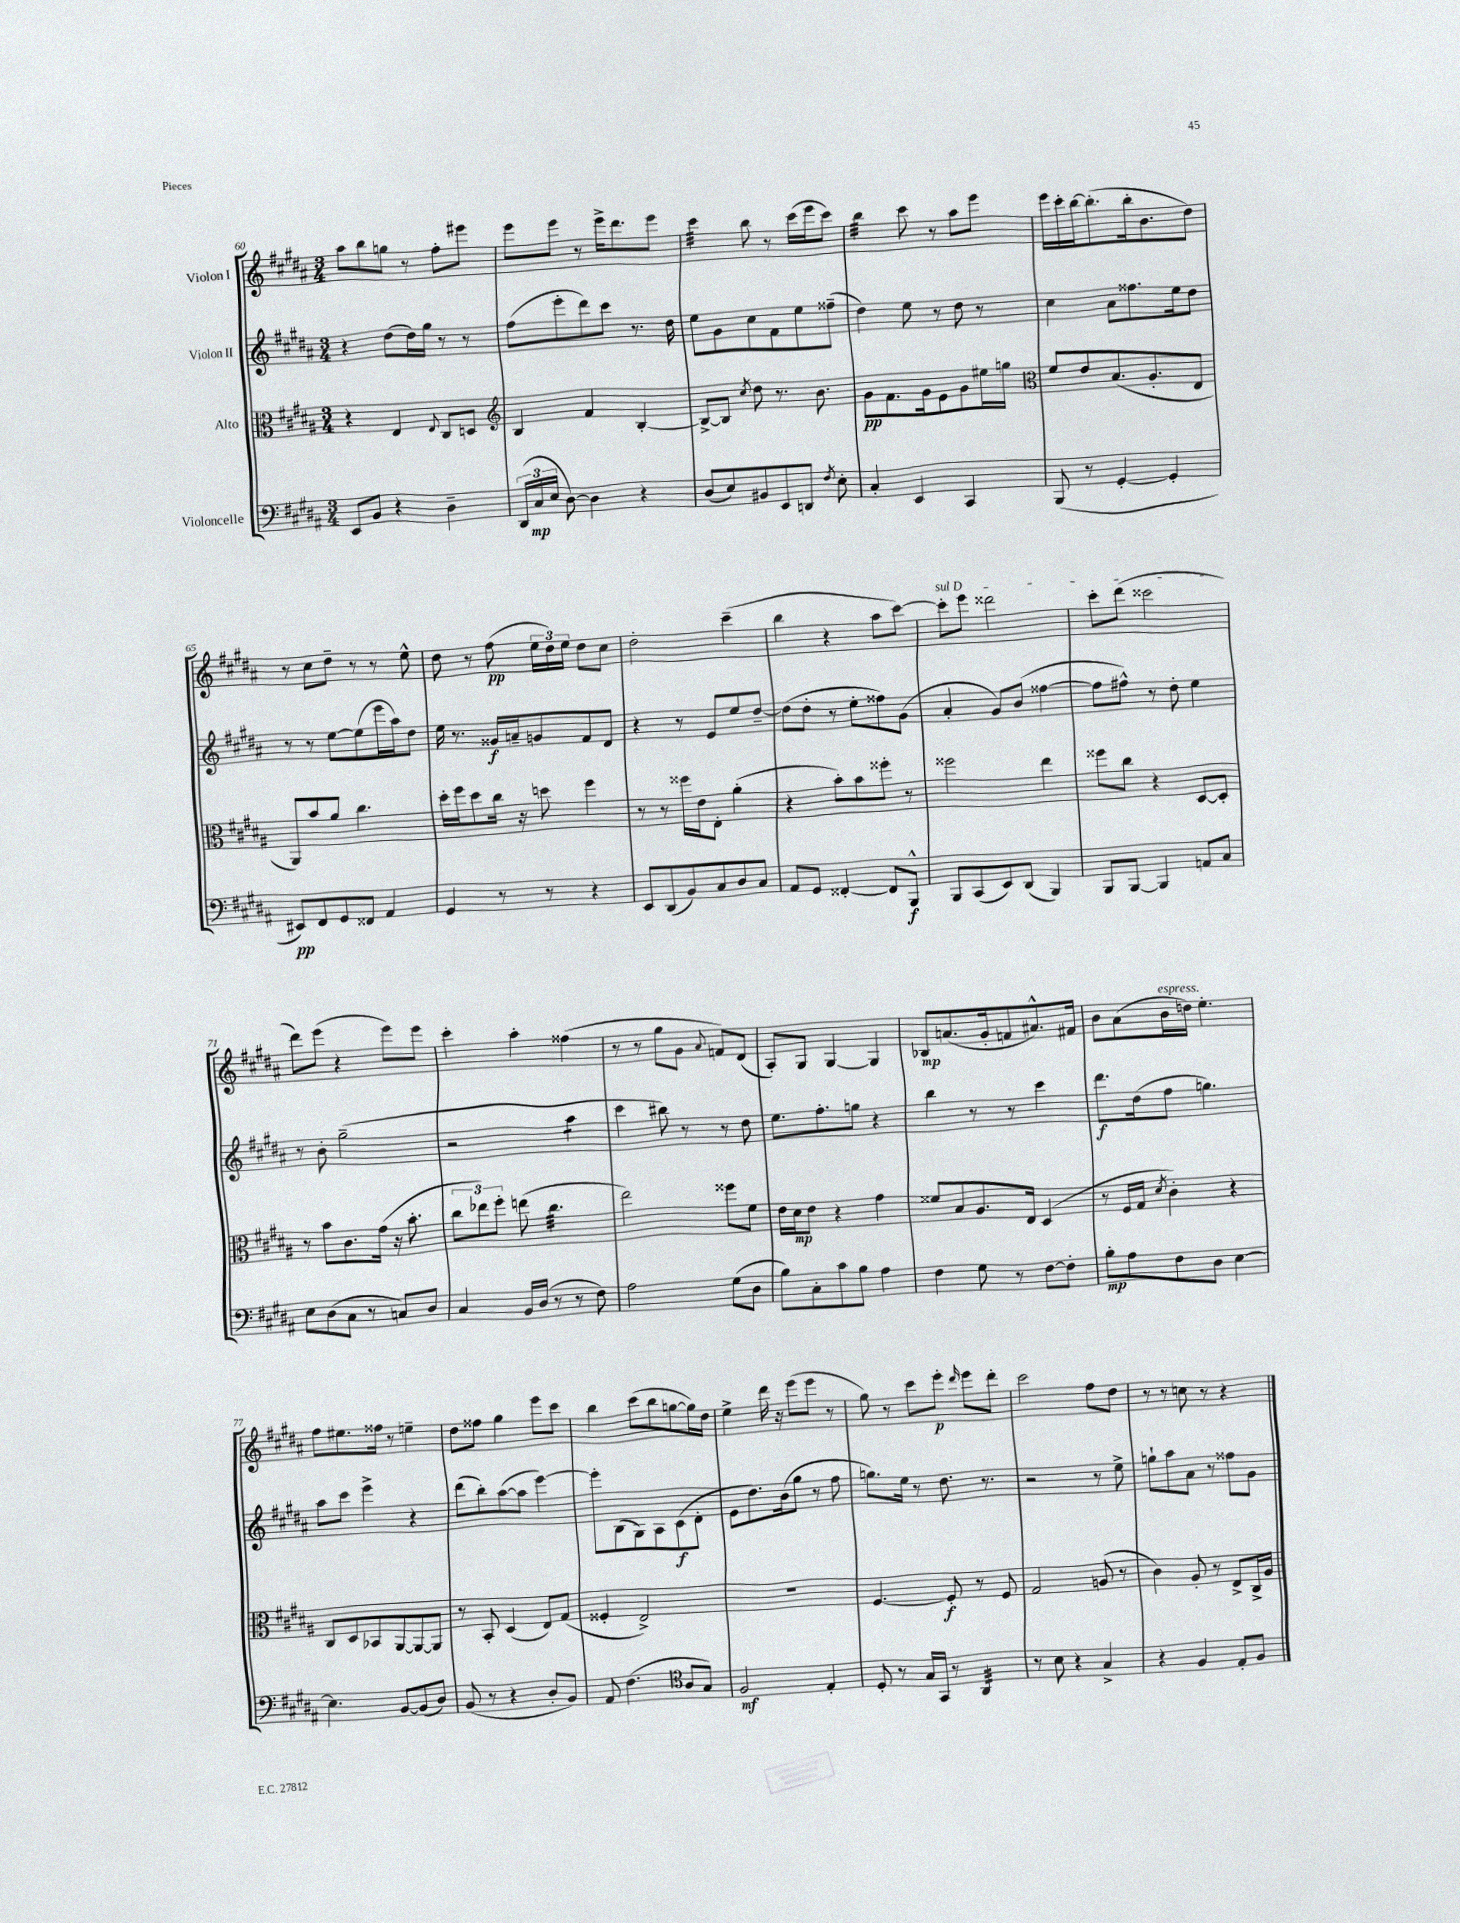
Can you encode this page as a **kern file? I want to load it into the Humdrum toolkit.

**kern	**dynam	**kern	**dynam	**kern	**dynam	**kern	**dynam
*part4	*part4	*part3	*part3	*part2	*part2	*part1	*part1
*staff4	*staff4	*staff3	*staff3	*staff2	*staff2	*staff1	*staff1
*I"Violoncelle	*	*I"Alto	*	*I"Violon II	*	*I"Violon I	*
*clefF4	*	*clefC3	*	*clefG2	*	*clefG2	*
*k[f#c#g#d#a#]	*	*k[f#c#g#d#a#]	*	*k[f#c#g#d#a#]	*	*k[f#c#g#d#a#]	*
*M3/4	*	*M3/4	*	*M3/4	*	*M3/4	*
=60	=60	=60	=60	=60	=60	=60	=60
8EE/L	.	4r	.	4r	.	8aa#\L	.
8BB/J	.	.	.	.	.	8bb\	.
4r	.	4E/	.	(8dd#\L	.	8ggn\J	.
.	.	.	.	16dd#\L)	.	8r	.
.	.	.	.	16gg#\JJ	.	.	.
.	.	8qqE/	.	.	.	.	.
4D#~\	.	8C#/L	.	8r	.	8ff#'\L	.
.	.	8Dn/J	.	8r	.	8eee#X\J	.
=61	=61	=61	=61	=61	=61	=61	=61
*	*	*clefG2	*	*	*	*	*
(24DD#/LL	.	4B/	.	(8ff#\L	.	8eee\L	.
24C#/	mp	.	.	.	.	.	.
24E/JJ	.	.	.	.	.	.	.
[8D#\)	.	.	.	8eee'\	.	8eee\J	.
4D#\]	.	4f#/	.	8ddd#\)	.	8r	.
.	.	.	.	8ccc#\J	.	16eee^\KL	.
.	.	.	.	.	.	8.ddd#\	.
4r	.	[4B'/	.	8.r	.	.	.
.	.	.	.	.	.	8eee\J	.
.	.	.	.	16dd#\	.	.	.
=62	=62	=62	=62	=62	=62	=62	=62
*	*	*	*	*	*	*tremolo	*
(8D#/L	.	8B^/L_	.	8ee\L	.	32ccc#\LLL	.
.	.	.	.	.	.	32ccc#\	.
.	.	.	.	.	.	32ccc#\	.
.	.	.	.	.	.	32ccc#\	.
8E/)	.	8B/J]	.	8g#\	.	32ccc#\	.
.	.	.	.	.	.	32ccc#\	.
.	.	.	.	.	.	32ccc#\	.
.	.	.	.	.	.	32ccc#\JJJ	.
*	*	*	*	*	*	*Xtremolo	*
.	.	8qcc#/	.	.	.	.	.
8BB#X/	.	8dd#\	.	8cc#\	.	8bb\	.
8EE/	.	8.r	.	8f#\	.	8r	.
8DDn/J	.	.	.	8ee\	.	(16ccc#\LL	.
.	.	8.b\	.	.	.	16eee\J	.
8qF#/	.	.	.	.	.	.	.
8E'\	.	.	.	(8ff##X~\J	.	8ccc#\J)	.
=63	=63	=63	=63	=63	=63	=63	=63
*	*	*	*	*	*	*tremolo	*
4C#'/	.	8g#\L	pp	4dd#\)	.	32bb\LLL	.
.	.	.	.	.	.	32bb\	.
.	.	.	.	.	.	32bb\	.
.	.	.	.	.	.	32bb\	.
.	.	8.f#\	.	.	.	32bb\	.
.	.	.	.	.	.	32bb\	.
.	.	.	.	.	.	32bb\	.
.	.	.	.	.	.	32bb\JJJ	.
*	*	*	*	*	*	*Xtremolo	*
4EE/	.	.	.	8ee\	.	8ccc#\	.
.	.	16g#\k	.	.	.	.	.
.	.	8e\	.	8r	.	8r	.
4CC#/	.	8g#\	.	8dd#\	.	8aa#\L	.
.	.	16ee#X\L	.	8r	.	8eee\J	.
.	.	16ggn\JJ	.	.	.	.	.
=64	=64	=64	=64	=64	=64	=64	=64
*	*	*clefC3	*	*	*	*	*
(8BBB/	.	8f#/L	.	4cc#\	.	16eee\LL	.
.	.	.	.	.	.	16ccc#'\	.
8r	.	8e/	.	.	.	[16bb\J	.
.	.	.	.	.	.	(8.bb'\]	.
[4GG#'/	.	(8.B/	.	8a#\L	.	.	.
.	.	.	.	8.ff##X\	.	16bb'\k	.
.	.	8.A#'/	.	.	.	8.b\	.
4GG#'/]	.	.	.	.	.	.	.
.	.	.	.	16ee\k	.	.	.
.	.	8E/J	.	8dd#\J	.	8dd#\J)	.
!!LO:LB:g=z
=65	=65	=65	=65	=65	=65	=65	=65
8EE#X/L)	pp	8AA#/L)	.	8r	.	8r	.
8FF#/	.	8b/	.	8r	.	8cc#\L	.
8GG#/	.	8a#/J	.	[8ee\L	.	8dd#~\J	.
8FF##X/J	.	4.cc#\	.	(8ee\]	.	8r	.
4AA#/	.	.	.	16eee\L	.	8r	.
.	.	.	.	16aa#\J)	.	.	.
.	.	.	.	8dd#\J	.	8ee^^\	.
=66	=66	=66	=66	=66	=66	=66	=66
4GG#/	.	16dd#'\LL	.	16ee\	.	8dd#\	.
.	.	16ff#\J	.	8.r	.	.	.
.	.	8dd#\	.	.	.	8r	.
8r	.	16cc#\Jk	.	16g##X/LL	f	(8ff#\	pp
.	.	16r	.	16an~/J	.	.	.
8r	.	8ddn\	.	8gn/	.	24ee\LL	.
.	.	.	.	.	.	24dd#\)	.
.	.	.	.	.	.	24ee\JJ	.
4r	.	4ff#\	.	8f#/	.	8dd#\L	.
.	.	.	.	8d#/J	.	8cc#\J	.
=67	=67	=67	=67	=67	=67	=67	=67
8EE/L	.	8r	.	4r	.	2dd#'\	.
(8DD#/	.	8r	.	.	.	.	.
8BB/)	.	16ff##X\LL	.	8r	.	.	.
.	.	16e\J	.	.	.	.	.
8C#/	.	8E'\J	.	8e/L	.	.	.
8D#/	.	(4a#'\	.	8ee/	.	(4ccc#~\	.
8C#/J	.	.	.	[8dd#~/J	.	.	.
=68	=68	=68	=68	=68	=68	=68	=68
8AA#/L	.	4r	.	(8dd#\L]	.	4bb\	.
8GG#/J	.	.	.	8dd#'\J	.	.	.
[4FF##X'/	.	8b'\L)	.	8r	.	4r	.
.	.	8b\	.	8ee'\L	.	.	.
8FF##/L]	.	8ff##X'\J	.	8ff##X\)	.	8aa#\L	.
8BBB^^/J	f	8r	.	(8g#\J	.	[8ccc#\J)	.
=69	=69	=69	=69	=69	=69	=69	=69
!	!	!	!	!	!	!LO:TX:a:i:t=sul D	!
8BBB/L	.	2ff##X\	.	4a#'/	.	8ccc#'\L]	.
(8CC#/	.	.	.	.	.	8eee\J	.
8EE/)	.	.	.	8g#/L)	.	2ddd##X\	.
(8DD#/J	.	.	.	(8b/J	.	.	.
4BBB/)	.	4ee\	.	[4ff##X\	.	.	.
=70	=70	=70	=70	=70	=70	=70	=70
8BBB/L	.	8ff##X\L	.	8ff##\L]	.	8ccc#'\L	.
[8BBB/J	.	8cc#\J	.	8ff#X^^\J)	.	(8ddd#\J	.
4BBB/]	.	4r	.	8r	.	2ccc##X\	.
.	.	.	.	8dd#'\	.	.	.
8AAn/L	.	[8D#/L	.	4ee\	.	.	.
8C#/J	.	8D#'/J]	.	.	.	.	.
!!LO:LB:g=z
=71	=71	=71	=71	=71	=71	=71	=71
8E\L	.	8r	.	8r	.	8ddd#\L)	.
(8D#\	.	8b\L	.	8b'\	.	(8eee\J	.
8C#\J	.	8.c#\	.	(2gg#~\	.	4r	.
8r	.	.	.	.	.	.	.
.	.	(16g#\Jk	.	.	.	.	.
8Cn/L)	.	16r	.	.	.	8eee\L)	.
.	.	8.b'\	.	.	.	.	.
8D#/J	.	.	.	.	.	8eee\J	.
=72	=72	=72	=72	=72	=72	=72	=72
4C#/	.	12cc#\L	.	2r	.	4ccc#'\	.
.	.	12ee-X\)	.	.	.	.	.
.	.	12ff#'\J	.	.	.	.	.
16BB/LL	.	(8een\	.	.	.	4aa#'\	.
(16D#/JJ	.	.	.	.	.	.	.
*	*	*tremolo	*	*	*	*	*
8r	.	32cc#\LLL	.	.	.	.	.
.	.	32cc#\	.	.	.	.	.
.	.	32cc#\	.	.	.	.	.
.	.	32cc#\	.	.	.	.	.
*	*	*	*	*tremolo	*	*	*
8r	.	32cc#\	.	8aa#\L	.	(4ff##X\	.
.	.	32cc#\	.	.	.	.	.
.	.	32cc#\	.	.	.	.	.
.	.	32cc#\	.	.	.	.	.
8F#\)	.	32cc#\	.	8aa#\J	.	.	.
*	*	*	*	*Xtremolo	*	*	*
.	.	32cc#\	.	.	.	.	.
.	.	32cc#\	.	.	.	.	.
.	.	32cc#\JJJ	.	.	.	.	.
*	*	*Xtremolo	*	*	*	*	*
=73	=73	=73	=73	=73	=73	=73	=73
2A#\	.	2ee\)	.	4ccc#\	.	8r	.
.	.	.	.	.	.	8r	.
.	.	.	.	8bb#X\)	.	8gg#\L	.
.	.	.	.	8r	.	8g#\J	.
.	.	.	.	.	.	8qqa#/	.
(8G#\L	.	8ff##X\L	.	8r	.	8fn/L)	.
8D#\J	.	8f#\J	.	8dd#\	.	(8d#/J	.
=74	=74	=74	=74	=74	=74	=74	=74
8B\L)	.	16e\LL	.	8.ee\L	.	8A#'/L)	.
.	.	16d#\J	mp	.	.	.	.
8C#'\	.	8e\J	.	.	.	8G#/J	.
.	.	.	.	8.ff#'\	.	.	.
8c#\	.	4r	.	.	.	[4G#/	.
8B\J	.	.	.	8ggn\J	.	.	.
4A#\	.	4g#\	.	4r	.	4G#/]	.
=75	=75	=75	=75	=75	=75	=75	=75
4F#\	.	8f##X/L	.	4bb\	.	8B-X/L	mp
.	.	8B/	.	.	.	(8.an/	.
8G#\	.	8.A#/	.	8r	.	.	.
.	.	.	.	.	.	16g#'/k	.
8r	.	.	.	8r	.	8fn/	.
.	.	16E/Jk	.	.	.	.	.
[8F#\L	.	(4D#/	.	4ccc#\	.	8.a#X^^/)	.
8F#'\J]	.	.	.	.	.	.	.
.	.	.	.	.	.	16f#X/Jk	.
=76	=76	=76	=76	=76	=76	=76	=76
8B'\L	mp	8r	.	8.ddd#\L	f	8b\L	.
8A#\	.	16F#/LL	.	.	.	(8a#\	.
.	.	16G#/JJ	.	(16dd#\k	.	.	.
.	.	8qd#/	.	.	.	.	.
!	!	!	!	!	!	!LO:TX:a:i:t=espress.	!
8F#\	.	4c#'\)	.	8ff#\J	.	16b\L	.
.	.	.	.	.	.	16ddn\JJ)	.
8D#\J	.	.	.	4.ggn\)	.	4.ee'\	.
[4E\	.	4r	.	.	.	.	.
!!LO:LB:g=z
=77	=77	=77	=77	=77	=77	=77	=77
4.E\]	.	8C#/L	.	8aa#\L	.	8ff#\L	.
.	.	8D#/	.	8ccc#\J	.	8.ee#X\	.
.	.	8BB-X/	.	4eee^\	.	.	.
.	.	.	.	.	.	16ff##X\Jk	.
[8BB/L	.	[8AA#/	.	.	.	8r	.
(8BB/]	.	8AA#/_	.	4r	.	4een~\	.
8D#/J)	.	8AA#/J]	.	.	.	.	.
=78	=78	=78	=78	=78	=78	=78	=78
(8BB/	.	8r	.	(8ddd#\L	.	8dd#\L	.
8r	.	8BB'/	.	8bb'\)	.	8ff##X\J	.
4r	.	(4D#/	.	([8aa#\	.	4gg#\	.
.	.	.	.	8aa#\J]	.	.	.
8D#'/L	.	8E/L)	.	[4eee\)	.	8eee\L	.
8BB/J)	.	(8G#/J	.	.	.	8ccc#\J	.
=79	=79	=79	=79	=79	=79	=79	=79
8AA#/	.	4F##X'/	.	8eee'\L]	.	4bb\	.
(4.F#\	.	.	.	(8B\	.	.	.
.	.	2E^/)	.	8G#\)	.	(8ccc#\L	.
.	.	.	.	8A#\	.	8bb\	.
*clefC4	*	*	*	*	*	*	*
8A#/L	.	.	.	(8c#\	f	[8ggn\	.
8G#/J)	.	.	.	8d#'\J	.	16gg\L])	.
.	.	.	.	.	.	16dd#\JJ	.
=80	=80	=80	=80	=80	=80	=80	=80
2F#/	mf	2.r	.	8e\L	.	4ee^\	.
.	.	.	.	8.dd#\)	.	.	.
.	.	.	.	.	.	16ddd#\	.
.	.	.	.	(16b\k	.	16r	.
.	.	.	.	8gg#\J	.	(8eee\L	.
4E'/	.	.	.	8r	.	8eee\J	.
.	.	.	.	8ff#\	.	8r	.
=81	=81	=81	=81	=81	=81	=81	=81
8D#'/	.	[4.F#/	.	8.ggn\L)	.	8gg#\)	.
8r	.	.	.	.	.	8r	.
.	.	.	.	16ee\Jk	.	.	.
16G#/LL	.	.	.	8r	.	8ccc#\L	.
16GG#/JJ	.	.	.	.	.	.	.
8r	.	8F#'/]	f	8.dd#\	.	8eee'\J	p
.	.	.	.	.	.	16qqddd#/	.
*tremolo	*	*	*	*	*	*	*
32AA#/LLL	.	8r	.	.	.	8eee\L	.
32AA#/	.	.	.	.	.	.	.
32AA#/	.	.	.	8.r	.	.	.
32AA#/	.	.	.	.	.	.	.
32AA#/	.	8F#/	.	.	.	8ddd#'\J	.
32AA#/	.	.	.	.	.	.	.
32AA#/	.	.	.	.	.	.	.
32AA#/JJJ	.	.	.	.	.	.	.
*Xtremolo	*	*	*	*	*	*	*
=82	=82	=82	=82	=82	=82	=82	=82
8r	.	2G#/	.	2r	.	2ccc#\	.
8B\	.	.	.	.	.	.	.
4r	.	.	.	.	.	.	.
4G#^/	.	(8An/	.	8r	.	8ff#\L	.
.	.	8r	.	8ee^\	.	8dd#\J	.
=83	=83	=83	=83	=83	=83	=83	=83
4r	.	4c#\)	.	8ggn`\L	.	8r	.
.	.	.	.	8aa#\	.	8r	.
4F#/	.	8A#'/	.	8a#\J	.	8ccn\	.
.	.	8r	.	8r	.	8r	.
8E'/L	.	8E^/L	.	8ff##X\L	.	4r	.
8F#/J	.	16C#^/L	.	8g#\J	.	.	.
.	.	16A#/JJ	.	.	.	.	.
==	==	==	==	==	==	==	==
*-	*-	*-	*-	*-	*-	*-	*-
